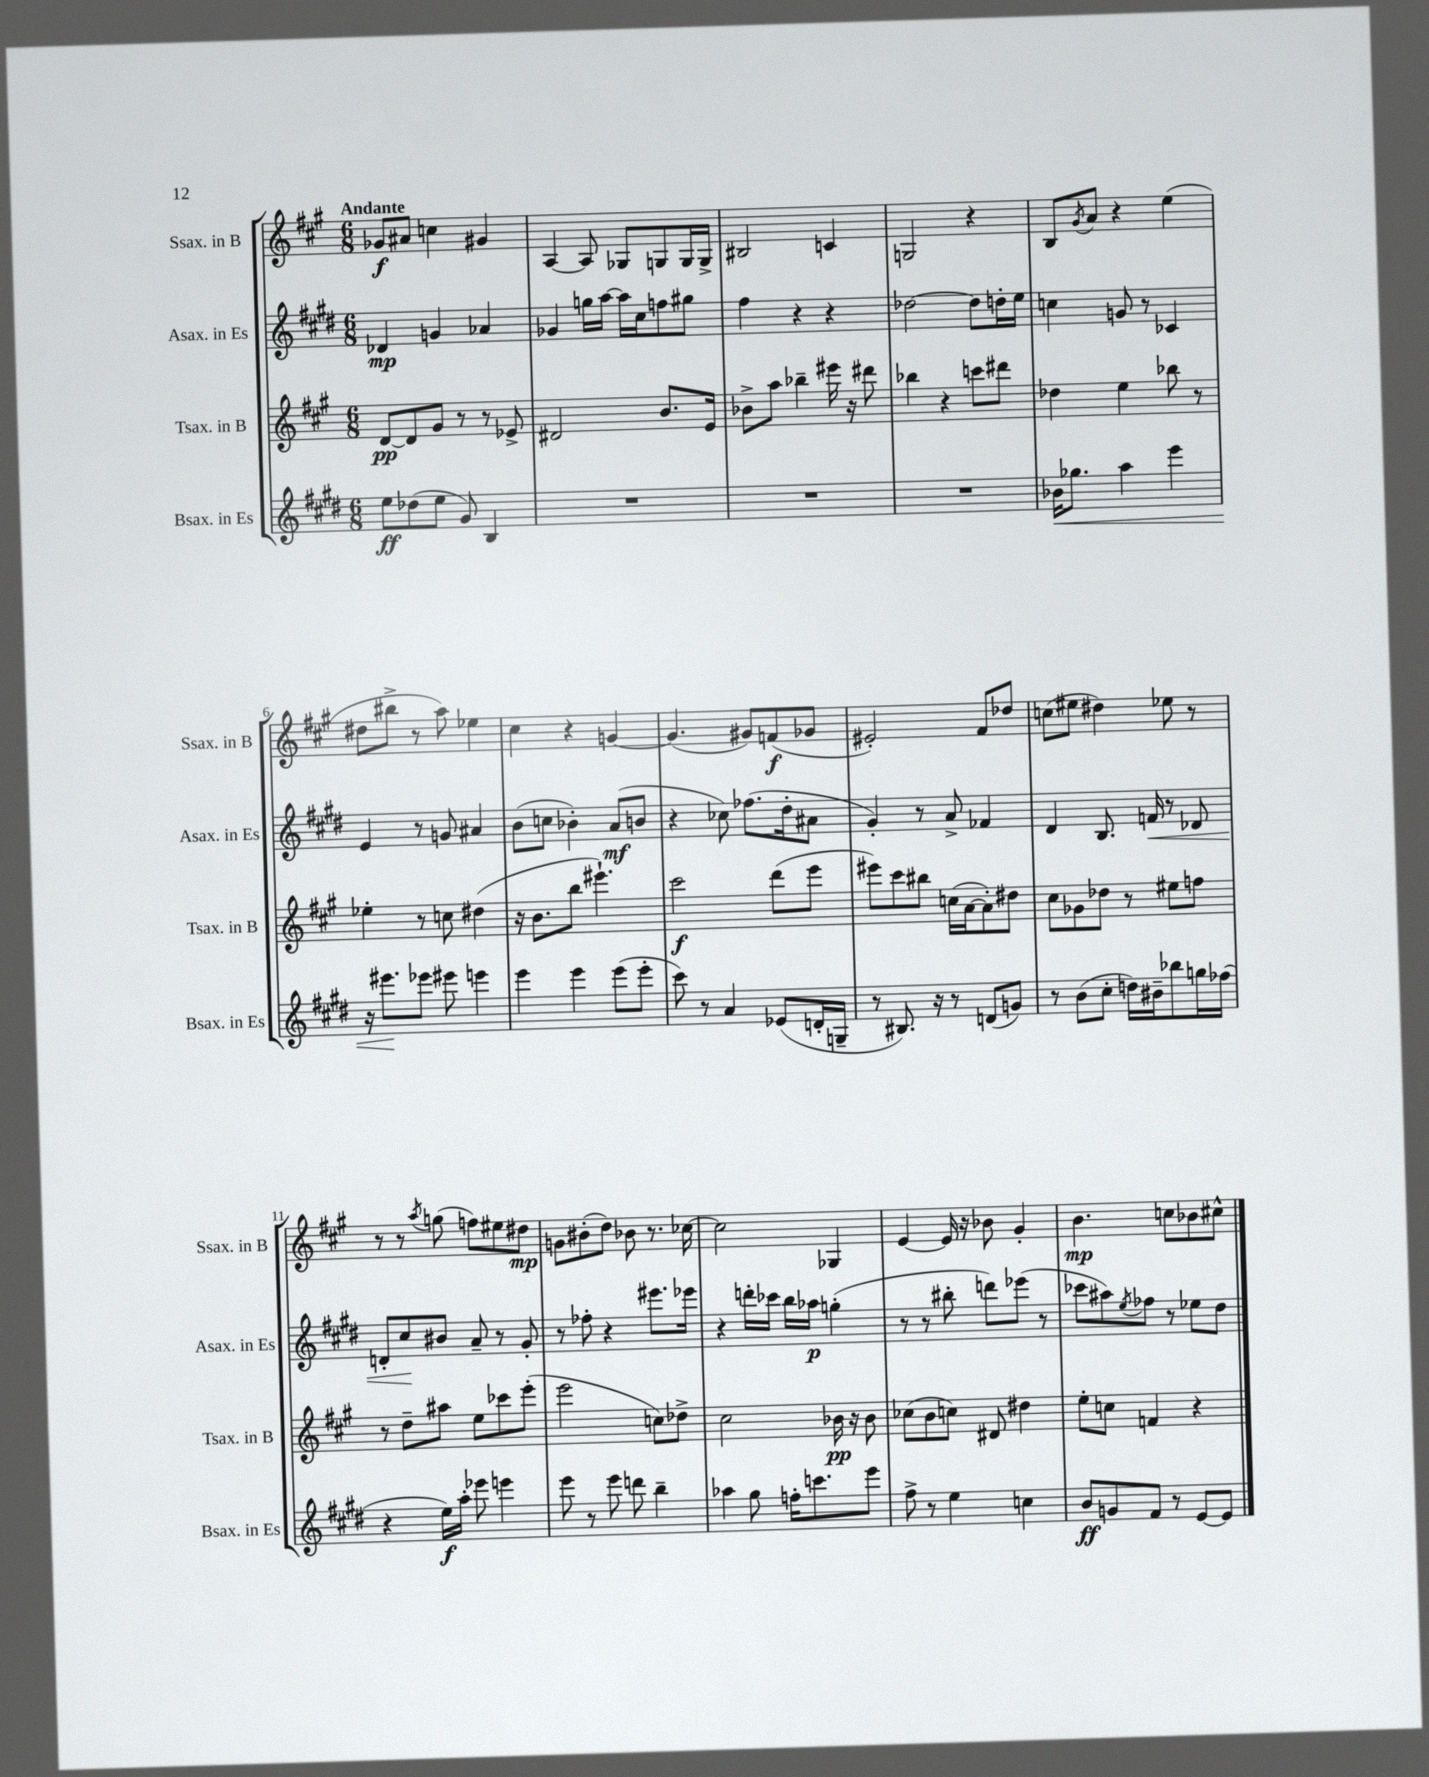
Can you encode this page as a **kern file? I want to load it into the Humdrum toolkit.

**kern	**dynam	**kern	**dynam	**kern	**dynam	**kern	**dynam
*part4	*part4	*part3	*part3	*part2	*part2	*part1	*part1
*staff4	*staff4	*staff3	*staff3	*staff2	*staff2	*staff1	*staff1
*I"Bsax. in Es	*	*I"Tsax. in B	*	*I"Asax. in Es	*	*I"Ssax. in B	*
*I'Bsax. in Es	*	*I'Tsax. in B	*	*I'Asax. in Es	*	*I'Ssax. in B	*
*clefG2	*	*clefG2	*	*clefG2	*	*clefG2	*
*k[f#c#g#d#]	*	*k[f#c#g#]	*	*k[f#c#g#d#]	*	*k[f#c#g#]	*
*M6/8	*	*M6/8	*	*M6/8	*	*M6/8	*
=1	=1	=1	=1	=1	=1	=1	=1
!	!	!	!	!	!	!LO:TX:a:B:t=Andante	!
8ee\L	ff	[8d/L	pp	4d-X/	mp	8g-X/L	f
(8dd-X\	.	8d/]	.	.	.	8a#X/J	.
8ee\J	.	8g#/J	.	4gn/	.	4ccn\	.
8g#/)	.	8r	.	.	.	.	.
4B/	.	8r	.	4a-X/	.	4g#X/	.
.	.	8e-X^/	.	.	.	.	.
=2	=2	=2	=2	=2	=2	=2	=2
2.r	.	2d#X/	.	4g-X/	.	[4A/	.
.	.	.	.	16ggn\LL	.	8A/]	.
.	.	.	.	[16aa\JJ	.	.	.
.	.	.	.	16aa\LL]	.	8G-X/L	.
.	.	.	.	16cc#\J	.	.	.
.	.	8.b/L	.	8ffn\	.	8Gn/	.
.	.	.	.	8gg#X\J	.	16G/L	.
.	.	16e/Jk	.	.	.	16G^/JJ	.
=3	=3	=3	=3	=3	=3	=3	=3
2.r	.	8b-X^\L	.	4ff#\	.	2B#X/	.
.	.	8aa\J	.	.	.	.	.
.	.	4bb-X~\	.	4r	.	.	.
.	.	16eee#X\	.	4r	.	4cn/	.
.	.	16r	.	.	.	.	.
.	.	8ddd#X\	.	.	.	.	.
=4	=4	=4	=4	=4	=4	=4	=4
2.r	.	4bb-X\	.	[2dd-X\	.	2Gn/	.
.	.	4r	.	.	.	.	.
.	.	8cccn\L	.	8dd-\L]	.	4r	.
.	.	8ddd#X\J	.	16ddn'\L	.	.	.
.	.	.	.	16ee\JJ	.	.	.
=5	=5	=5	=5	=5	=5	=5	=5
!	!LO:HP:b	!	!	!	!	!	!
16b-X\KL	<	4dd-X\	.	4ccn\	.	8B/L	.
8.gg-X\J	.	.	.	.	.	.	.
.	.	.	.	.	.	8qg#/	.
.	.	.	.	.	.	8a/J	.
4aa\	.	4ee\	.	8gn/	.	4r	.
.	.	.	.	8r	.	.	.
4eee\	.	8bb-X\	.	4c-X/	.	(4ee\	.
.	.	8r	.	.	.	.	.
!!LO:LB:g=z
=6	=6	=6	=6	=6	=6	=6	=6
16r	.	4ee-X'\	.	4e/	.	8dd#X\L	.
8.eee#X\L	.	.	.	.	.	.	.
.	.	.	.	.	.	8bb#X^\J	.
8eee-X\J	[	8r	.	8r	.	8r	.
8eee#X\	.	8ccn\	.	8gn/	.	8aa\)	.
4eeen\	.	(4dd#X\	.	4a#X/	.	4ee-X\	.
=7	=7	=7	=7	=7	=7	=7	=7
4eee\	.	16r	.	(8b\L	.	4cc#\	.
.	.	8.b\L	.	.	.	.	.
.	.	.	.	8ccn\J	.	.	.
4eee\	.	8bb\J	.	4b-X'\)	.	4r	.
.	.	4.eee#X`\)	.	.	.	.	.
(8eee\L	.	.	.	(8a/L	mf	[4gn/	.
8eee'\J	.	.	.	8bn/J	.	.	.
=8	=8	=8	=8	=8	=8	=8	=8
8ccc#\)	.	2ccc#\	f	4r	.	(4.g/]	.
8r	.	.	.	.	.	.	.
4a/	.	.	.	8cc-X\)	.	.	.
.	.	.	.	(8.ff-X\L	.	8g#X/L)	.
(8e-X/L	.	(8ddd\L	.	.	.	(8fn/	f
.	.	.	.	16dd#'\k	.	.	.
16dn'/L	.	8eee\J	.	8a#X\J	.	8g-X/J	.
16Gn~/JJ	.	.	.	.	.	.	.
=9	=9	=9	=9	=9	=9	=9	=9
8r	.	8eee#X\L)	.	4g#'/)	.	2e#X'/)	.
8.B#X/)	.	8ccc#\	.	.	.	.	.
.	.	8bb#X\J	.	8r	.	.	.
16r	.	.	.	.	.	.	.
8r	.	(16ccn\LL	.	8a^/	.	.	.
.	.	[16a\J	.	.	.	.	.
(8dn/L	.	8a'\])	.	4f-X/	.	8f#/L	.
8gn/J)	.	8dd#X\J	.	.	.	8dd-X/J	.
=10	=10	=10	=10	=10	=10	=10	=10
8r	.	8cc#\L	.	4d#/	.	(8ccn\L	.
(8b\L	.	8g-X\	.	.	.	8ee#X\J	.
8cc#'\J	.	8dd-X\J	.	8.B/	.	4dd#X\)	.
16ddn\LL)	.	8r	.	.	.	.	.
!	!	!	!	!	!LO:HP:b	!	!
16b#X~\J	.	.	.	16fn/	<	.	.
8bb-X\	.	8ee#X\L	.	8r	.	8ee-X\	.
16ggn\L	.	8ffn\J	.	8d-X/	.	8r	.
(16ff-X\JJ	.	.	.	.	.	.	.
!!LO:LB:g=z
=11	=11	=11	=11	=11	=11	=11	=11
4r	.	8r	.	8dn'/L	.	8r	.
.	.	8dd~\L	.	8cc#/	.	8r	.
.	.	.	.	.	.	8qaa/	.
16ee\LL)	f	8aa#X\J	.	8b#X/J	[	(8ggn\	.
16aa'\JJ	.	.	.	.	.	.	.
8eee-X\	.	8ee\L	.	8a~/	.	8ffn\L)	.
4eeen\	.	8ccc-X\	.	8r	.	8ee#X\	.
.	.	(8eee'\J	.	8g#'/	.	8dd#X\J	mp
=12	=12	=12	=12	=12	=12	=12	=12
8eee\	.	2eee\	.	8r	.	8gn\L	.
8r	.	.	.	8ff-X'\	.	(8b#X'\	.
8eee\	.	.	.	4r	.	8dd\J)	.
8dddn\	.	.	.	.	.	8b-X\	.
4bb~\	.	8ccn\L)	.	8.eee#X\L	.	8.r	.
.	.	8dd-X^\J	.	.	.	.	.
.	.	.	.	16eee-X\Jk	.	[16cc-X\	.
=13	=13	=13	=13	=13	=13	=13	=13
4aa-X\	.	2cc#\	.	4r	.	2cc-\]	.
8gg#\	.	.	.	16dddn'\LL	.	.	.
.	.	.	.	16ccc-X\JJ	.	.	.
16ffn'\KL	.	.	.	16bb\LL	.	.	.
8.cccn\	.	.	.	16aa-X\JJ	p	.	.
.	.	16b-X\	pp	(4ggn'\	.	4G-X/	.
.	.	16r	.	.	.	.	.
8eee\J	.	8b-\	.	.	.	.	.
=14	=14	=14	=14	=14	=14	=14	=14
8ff#^\	.	(8cc-X\L	.	8r	.	[4e/	.
8r	.	8b\	.	8r	.	.	.
4ee\	.	8ccn\J)	.	8bb#X'\	.	16e/]	.
.	.	.	.	.	.	16r	.
.	.	8d#X/	.	8dddn\L)	.	8b-X\	.
4ccn\	.	4dd#X\	.	(8eee-X\J	.	4g#'/	.
.	.	.	.	8r	.	.	.
=15	=15	=15	=15	=15	=15	=15	=15
8b/L	ff	8ee'\L	.	8ccc-X\L	.	4.b\	mp
8gn/	.	8ccn\J	.	8aa#X\)	.	.	.
.	.	.	.	8qee/	.	.	.
8f#/J	.	4fn/	.	8ff-X\J	.	.	.
8r	.	.	.	8r	.	8ccn\L	.
[8e/L	.	4r	.	8ee-X\L	.	8b-X\	.
8e/J]	.	.	.	8dd#\J	.	8cc#X^^\J	.
==	==	==	==	==	==	==	==
*-	*-	*-	*-	*-	*-	*-	*-
